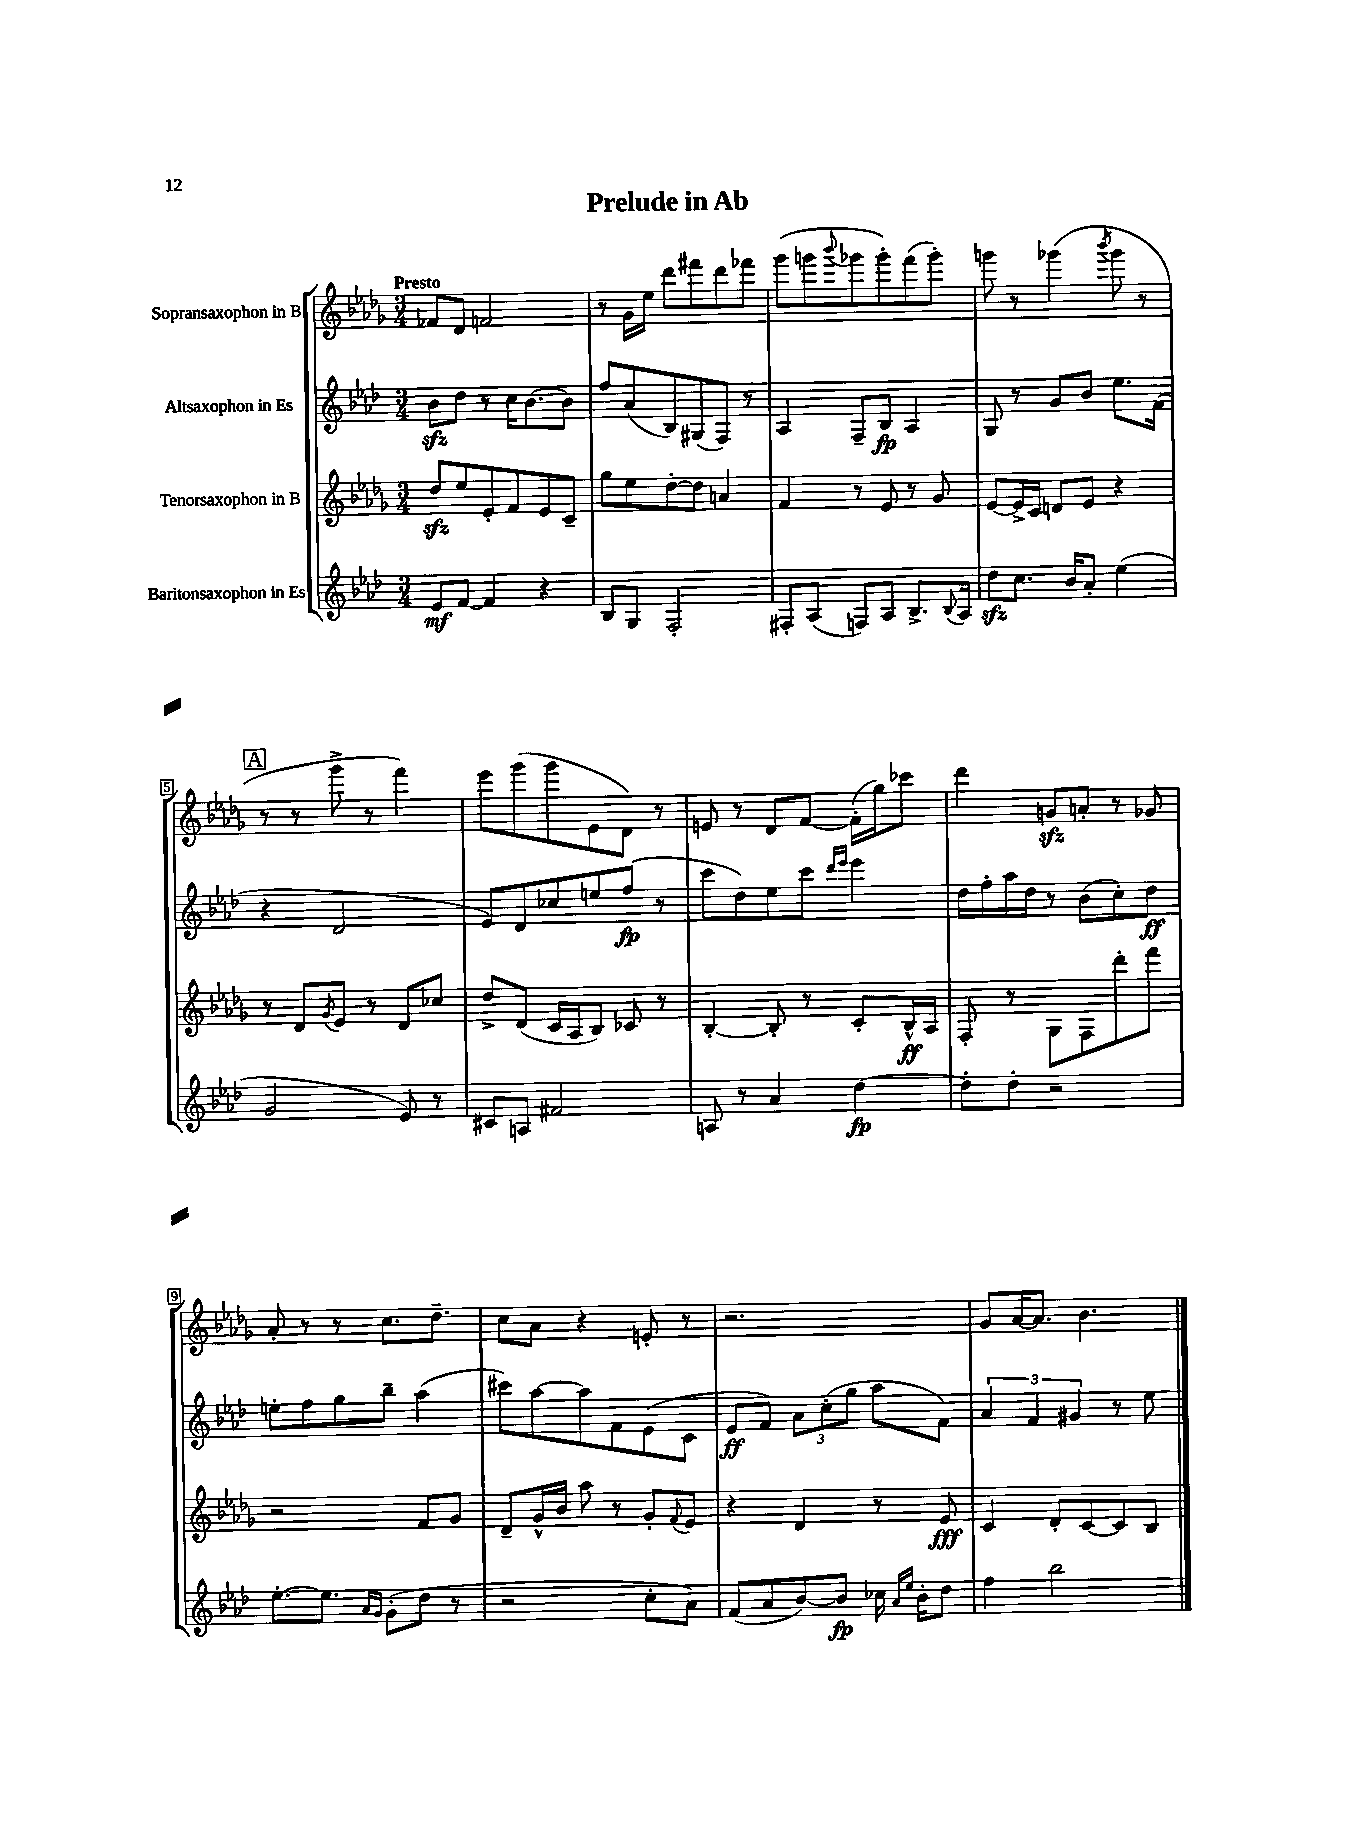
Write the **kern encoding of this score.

**kern	**dynam	**kern	**dynam	**kern	**dynam	**kern
*part4	*part4	*part3	*part3	*part2	*part2	*part1
*staff4	*staff4	*staff3	*staff3	*staff2	*staff2	*staff1
*I"Baritonsaxophon in Es	*	*I"Tenorsaxophon in B	*	*I"Altsaxophon in Es	*	*I"Sopransaxophon in B
*clefG2	*	*clefG2	*	*clefG2	*	*clefG2
*k[b-e-a-d-]	*	*k[b-e-a-d-g-]	*	*k[b-e-a-d-]	*	*k[b-e-a-d-g-]
*M3/4	*	*M3/4	*	*M3/4	*	*M3/4
=1	=1	=1	=1	=1	=1	=1
!	!	!	!	!	!	!LO:TX:a:B:t=Presto
8e-/L	mf	8dd-zz/L	.	8b-zz\L	.	8f-X/L
[8f/J	.	8ee-/	.	8dd-\J	.	8d-/J
4f/]	.	8e-'/	.	8r	.	2fn/
.	.	8f/	.	16cc\KL	.	.
.	.	.	.	[8.b-\	.	.
4r	.	8e-/	.	.	.	.
.	.	8c~/J	.	8b-\J]	.	.
=2	=2	=2	=2	=2	=2	=2
8B-/L	.	8gg-\L	.	8ff/L	.	8r
8G/J	.	8ee-\	.	(8a-/	.	16g-\LL
.	.	.	.	.	.	16ee-\JJ
2F'/	.	[8dd-'\	.	8B-/)	.	8ddd-\L
.	.	8dd-\J]	.	(8G#X/	.	8fff#X\
.	.	4an/	.	8F/J)	.	8ddd-\
.	.	.	.	8r	.	8fff-X\J
=3	=3	=3	=3	=3	=3	=3
8F#X'/L	.	4f/	.	4A-/	.	(8ggg-\L
(8A-/J	.	.	.	.	.	8gggn\
.	.	.	.	.	.	8qqbbb-/
8Fn/L)	.	8r	.	8F~/L	.	8ggg-X\
8A-/J	.	8e-/	.	8B-/J	fp	8ggg-'\)
8.B-^/L	.	8r	.	4A-/	.	(8fff\
.	.	8g-/	.	.	.	8ggg-'\J)
8qqB-/	.	.	.	.	.	.
16A-/Jk	.	.	.	.	.	.
=4	=4	=4	=4	=4	=4	=4
8dd-zz\L	.	[8e-/L	.	8G/	.	8gggn\
8.cc\J	.	16e-^/L]	.	8r	.	8r
.	.	16c/JJ	.	.	.	.
.	.	8dn/L	.	8g/L	.	(4ggg-X\
16b-/KL	.	.	.	.	.	.
8a-'/J	.	8e-/J	.	8b-/J	.	.
.	.	.	.	.	.	8qbbb-/
(4ee-\	.	4r	.	8.ee-\L	.	8ggg-\
.	.	.	.	.	.	8r
.	.	.	.	(16f\Jk	.	.
!!LO:LB:g=z
!!LO:REH:place=s1:t=A
=5	=5	=5	=5	=5	=5	=5
2g/	.	8r	.	4r	.	8r
.	.	8d-/L	.	.	.	8r
.	.	8qg-/	.	.	.	.
.	.	8e-/J	.	2d-/	.	8ggg-^\
.	.	8r	.	.	.	8r
8e-/)	.	8d-/L	.	.	.	4fff\)
8r	.	8cc-X/J	.	.	.	.
=6	=6	=6	=6	=6	=6	=6
8c#X/L	.	8dd-^/L	.	8e-/L)	.	8eee-\L
8An/J	.	(8d-/J	.	8d-/	.	(8ggg-\
2f#X/	.	16c/LL	.	8cc-X/	.	8ggg-\
.	.	16A-/J	.	.	.	.
.	.	8B-/J)	.	8een/	.	8e-\
.	.	8c-X/	.	(8ff/J	fp	8d-\J)
.	.	8r	.	8r	.	8r
=7	=7	=7	=7	=7	=7	=7
8An/	.	[4B-'/	.	8ccc\L	.	8en/
8r	.	.	.	8dd-\)	.	8r
4a-/	.	8B-'/]	.	8ee-\	.	8d-/L
.	.	8r	.	8ccc\J	.	[8f/J
.	.	.	.	16qqddd-/LL	.	.
.	.	.	.	16qqeee-/JJ	.	.
[4dd-\	fp	8c'/L	.	4eee-\	.	(16f'\LL]
.	.	.	.	.	.	16gg-\J)
.	.	16B-^^/L	ff	.	.	8ccc-X\J
.	.	16A-/JJ	.	.	.	.
=8	=8	=8	=8	=8	=8	=8
8dd-'\L]	.	8F'/	.	16dd-\LL	.	4ddd-\
.	.	.	.	16ff'\	.	.
8dd-'\J	.	8r	.	16aa-\	.	.
.	.	.	.	16dd-\JJ	.	.
2r	.	8G-\L	.	8r	.	8gnzz/L
.	.	8F\	.	(8b-\L	.	8an'/J
.	.	8ddd-'\	.	8cc'\)	.	8r
.	.	8fff\J	.	8dd-\J	ff	8g-X/
!!LO:LB:g=z
=9	=9	=9	=9	=9	=9	=9
[8.ee-'\L	.	2r	.	8een'\L	.	8a-'/
.	.	.	.	8ff\	.	8r
8.ee-\J]	.	.	.	.	.	.
.	.	.	.	8gg\	.	8r
16qqa-/LL	.	.	.	.	.	.
16qqg/JJ	.	.	.	.	.	.
(8g'\L	.	.	.	8bb-~\J	.	8.cc\L
8dd-\J	.	8f/L	.	(4aa-\	.	.
.	.	.	.	.	.	8.dd-~\J
8r	.	8g-/J	.	.	.	.
=10	=10	=10	=10	=10	=10	=10
2r	.	8d-~/L	.	8ccc#X\L)	.	8cc\L
.	.	16g-^^/L	.	[8aa-\	.	8a-\J
.	.	16b-/JJ	.	.	.	.
.	.	8aa-\	.	8aa-\]	.	4r
.	.	8r	.	8f\	.	.
8cc'\L	.	8g-'/L	.	(8e-\	.	8en'/
.	.	8qqf/	.	.	.	.
8a-\J)	.	8e-/J	.	8c\J	.	8r
=11	=11	=11	=11	=11	=11	=11
(8f/L	.	4r	.	8e-/L	ff	2.r
8a-/	.	.	.	8f/J)	.	.
[8b-/)	.	4d-/	.	12a-\L	.	.
.	.	.	.	(12cc'\	.	.
8b-/J]	fp	.	.	.	.	.
.	.	.	.	12gg\J	.	.
16cc-X\	.	8r	.	8aa-\L	.	.
16qqa-/LL	.	.	.	.	.	.
16qqee-/JJ	.	.	.	.	.	.
16b-'\KL	.	.	.	.	.	.
8dd-\J	.	8e-/	fff	8f\J)	.	.
=12	=12	=12	=12	=12	=12	=12
4ff\	.	4c/	.	6a-/	.	8g-/L
.	.	.	.	.	.	[16a-/K
.	.	.	.	6f/	.	.
.	.	.	.	.	.	8.a-/J]
2bb-\	.	8d-'/L	.	.	.	.
.	.	.	.	6g#X/	.	.
.	.	[8c/	.	.	.	4.b-\
.	.	8c/]	.	8r	.	.
.	.	8B-/J	.	8ee-\	.	.
==	==	==	==	==	==	==
*-	*-	*-	*-	*-	*-	*-
